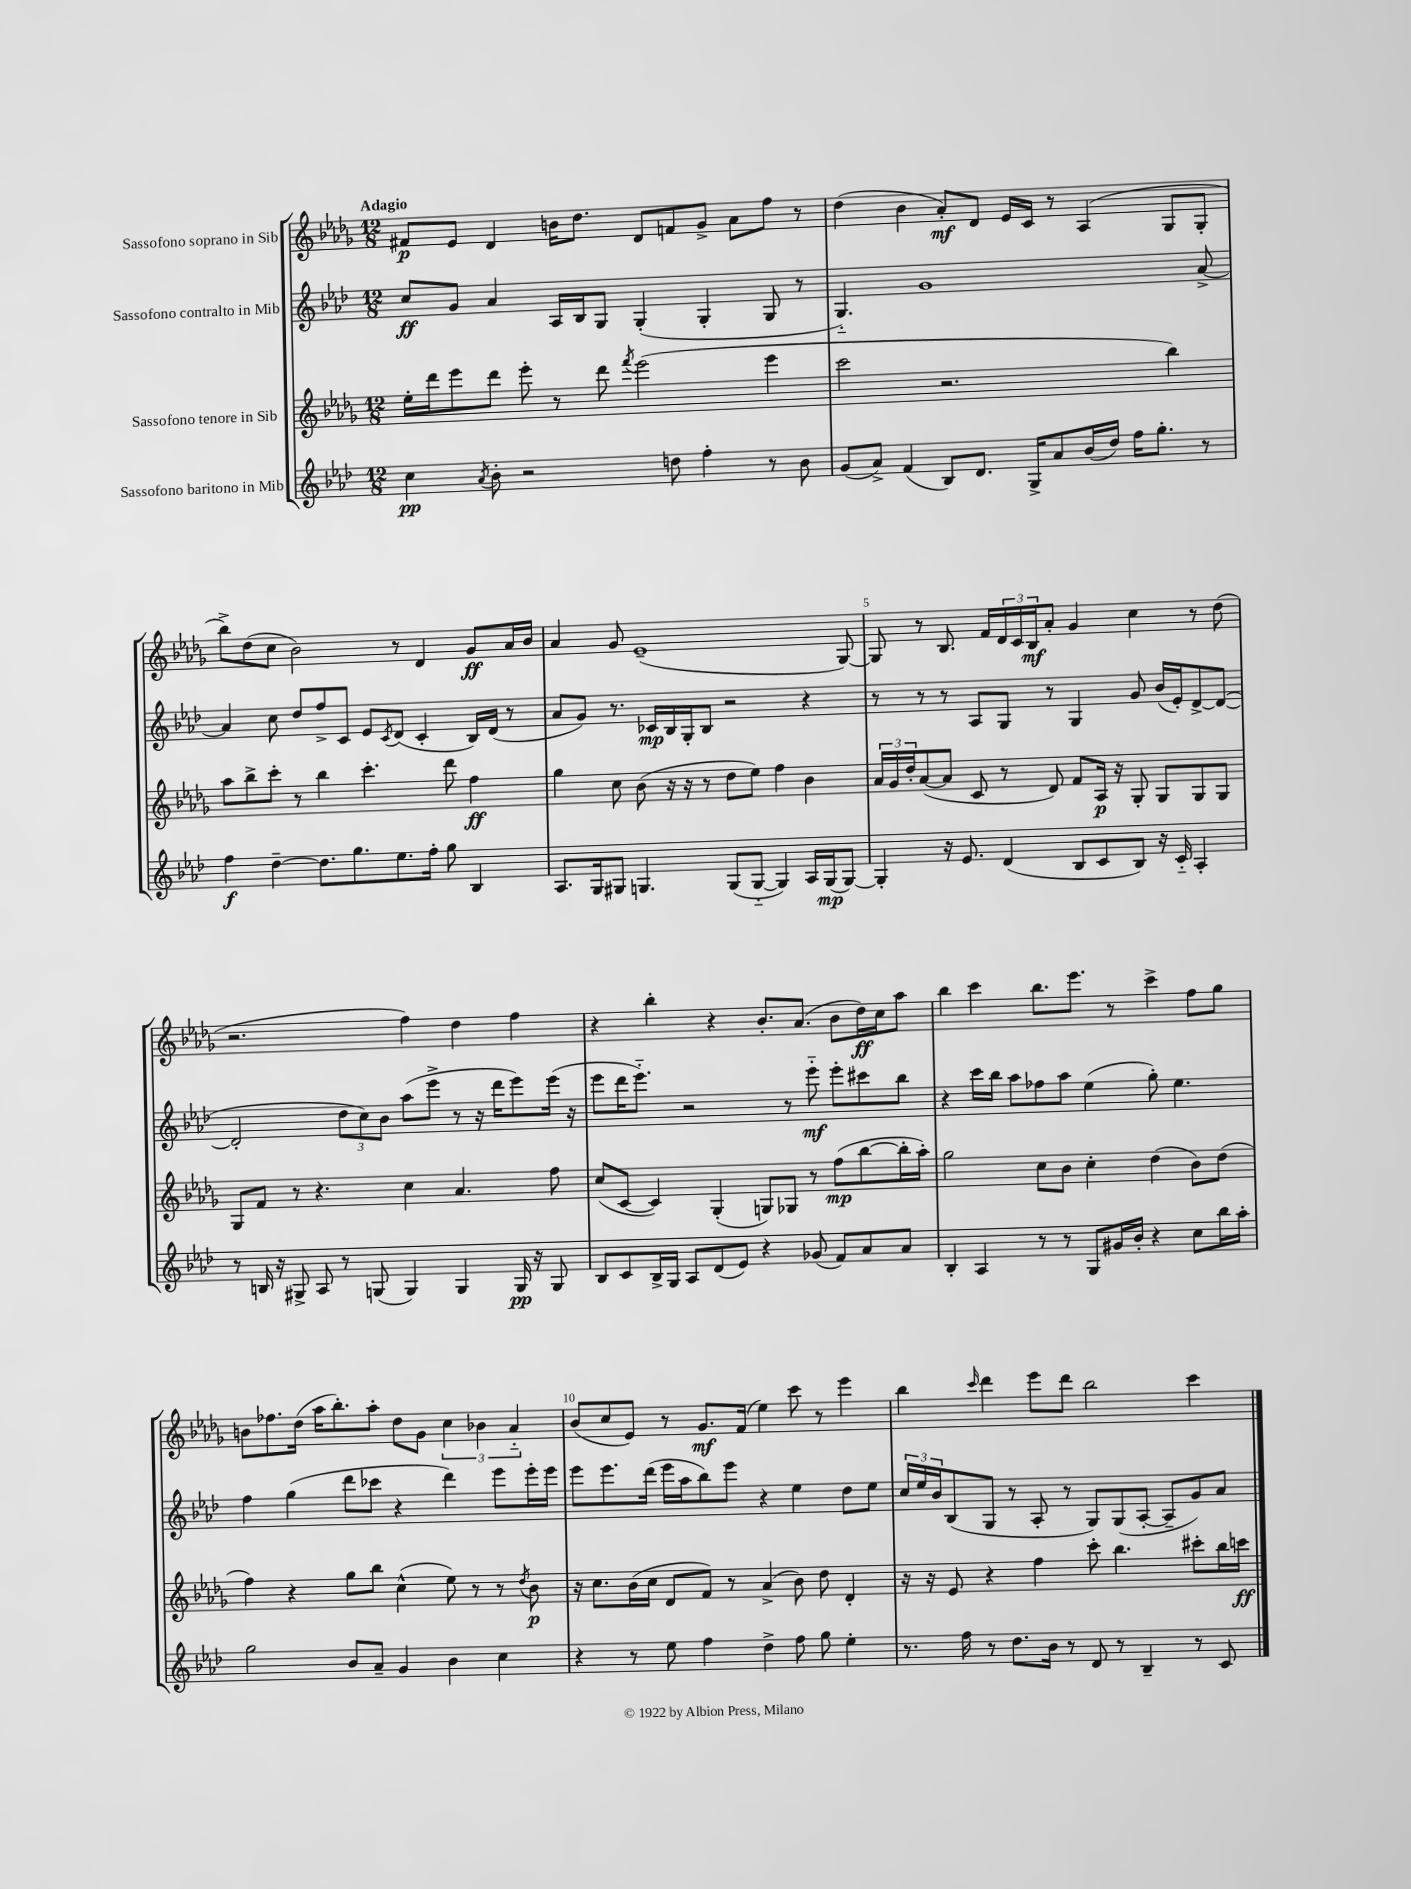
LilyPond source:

<<
\new StaffGroup <<
\new Staff = "s0" \with { instrumentName = "Sassofono soprano in Sib" } {
    \clef treble \key des \major \numericTimeSignature \time 12/8 \tempo "Adagio"
    fis'8\p ees'8 des'4 b'16 des''8. des'8 f'8 ges'8-> aes'8 f''8 r8 |
    des''4( bes'4 aes'8-.\mf) des'8 ees'16 c'16 r8 aes4( ges8 ges8-. |
    bes''8->) des''8( c''8 bes'2) r8 des'4 ges'8\ff aes'16 bes'16 |
    aes'4 ges'8 ees'1--( ges8~) |
    ges8 r8 bes8. f'16 \tuplet 3/2 { des'16 c'16 bes16\mf } aes'8-. ges'4 c''4 r8 des''8( |
    r2. f''4) des''4 f''4 |
    r4 bes''4-. r4 bes'8.-. aes'8.( bes'8 des''16\ff) c''16 aes''8 |
    bes''4 c'''4 bes''8. ees'''8. r8 c'''4-> f''8 ges''8 |
    b'8 fes''8. des''16( aes''16 bes''8.-.) aes''8-. des''8 ges'8 \tuplet 3/2 { c''4 bes'4 aes'4-_ } |
    bes'8( c''8 ees'8) r8 ges'8.\mf f'16( ees''4) c'''8 r8 ees'''4 |
    bes''4 \grace { c'''16 } des'''4 ees'''8 des'''8 bes''2 c'''4 \bar "|." |
}
\new Staff = "s1" \with { instrumentName = "Sassofono contralto in Mib" } {
    \clef treble \key aes \major \numericTimeSignature \time 12/8
    c''8\ff g'8 aes'4 aes16 bes16 g8 g4-.( g4-. g8 r8 |
    g4.-_) g'1 aes'8~-> |
    aes'4 c''8 des''8 f''8-> c'8 ees'8 \acciaccatura { c'8 } des'8( c'4-. bes16) des'16( r8 |
    aes'8 g'8) r8. ces'16\mp bes16 g16-. bes8 r2 r4 |
    r8 r8 r8 aes8 g8 r8 g4 g'8 bes'16( ees'16-.) des'8~-> des'8~( |
    des'2-. \tuplet 3/2 { des''8 c''8) bes'8 } aes''8( ees'''8-> r8 r16 des'''16 ees'''8) ees'''16( r16 |
    ees'''8 des'''16 ees'''8.-_) r2 r8 ees'''8-_\mf ees'''8-. cis'''8 bes''8 |
    r4 c'''16 bes''16 aes''8 fes''8 aes''8 ees''4( g''8-.) ees''4. |
    f''4 g''4( des'''8 ces'''8 r4 des'''4) ees'''8 ees'''16-. ees'''16 |
    ees'''8 ees'''8. des'''16( ees'''16 aes''16 bes''8) ees'''8 r4 ees''4 des''8 ees''8 |
    \tuplet 3/2 { c''16 ees''16 bes'16 } bes8( g8 r8 aes8-. r8 g8) g8( aes8~-. aes8-- g'8) aes'8 \bar "|." |
}
\new Staff = "s2" \with { instrumentName = "Sassofono tenore in Sib" } {
    \clef treble \key des \major \numericTimeSignature \time 12/8
    ees''16-. des'''16 ees'''8 des'''8 ees'''8-. r8 des'''8 \acciaccatura { f'''8 } ees'''2( ees'''4 |
    c'''2 r2. bes''4) |
    aes''8 bes''8-> c'''8-. r8 bes''4 c'''4.-. des'''8 f''4\ff |
    ges''4 c''8 bes'8( r16 r16 r8 des''8 ees''8) f''4 bes'4 |
    \tuplet 3/2 { aes'16 ges'16 des''16-. } aes'8~( aes'8 c'8 r8 des'8) f'8 aes16\p r16 ges8-. ges8 ges8 ges8 |
    ges8 f'8 r8 r4. c''4 aes'4. f''8 |
    c''8( c'8~ c'4) ges4-.( g8) ges8 r8 f''8\mp( bes''8~ bes''16-. aes''16-.) |
    ges''2 c''8 bes'8 c''4-. des''4( bes'8) des''8( |
    f''4) r4 ges''8 bes''8 c''4-^( ees''8) r8 r8 \acciaccatura { des''8 } bes'8\p |
    r16 c''8. bes'16( c''16 des'8 f'8) r8 aes'4->( bes'8) des''8 des'4-. |
    r16 r16 ees'8 r4 f''4 c'''8-. bes''4. cis'''8-. bes''16 c'''16\ff \bar "|." |
}
\new Staff = "s3" \with { instrumentName = "Sassofono baritono in Mib" } {
    \clef treble \key aes \major \numericTimeSignature \time 12/8
    c''4\pp \acciaccatura { aes'8 } bes'8-. r2 d''8 f''4-. r8 bes'8 |
    g'8( aes'8->) f'4( bes8) des'8. g16-> aes'8 bes'16( des''16) f''16 g''8.-. r8 |
    f''4\f des''4~-- des''8. g''8. ees''8. f''16-. g''8 bes4 |
    aes8. g16 gis8 g4. g8( g8~-_ g4) aes16 g16\mp( g8~) |
    g4-. r16 ees'8. des'4( bes8 c'8 bes8) r16 c'16-_ aes4-. |
    r8 b16 r16 gis8-> aes8 r8 g8( g4) g4 g16\pp r16 g8 |
    bes8 c'8 bes16-> g16 aes8 des'8( ees'8) r4 ges'8( f'8) aes'8 aes'8 |
    bes4-. aes4 r8 r8 g8 gis'16 bes'16-. r4 c''8 bes''16 aes''16-. |
    g''2 bes'8 aes'8-- g'4 bes'4 c''4 |
    r4 r8 ees''8 f''4 des''4-> f''8 g''8 ees''4-. |
    r8. f''16 r8 des''8. bes'16 r8 des'8 r8 bes4-- r8 c'8 \bar "|." |
}
>>
>>
\layout { \context { \Score \override BarNumber.break-visibility = ##(#f #t #t) barNumberVisibility = #(every-nth-bar-number-visible 5) } }
